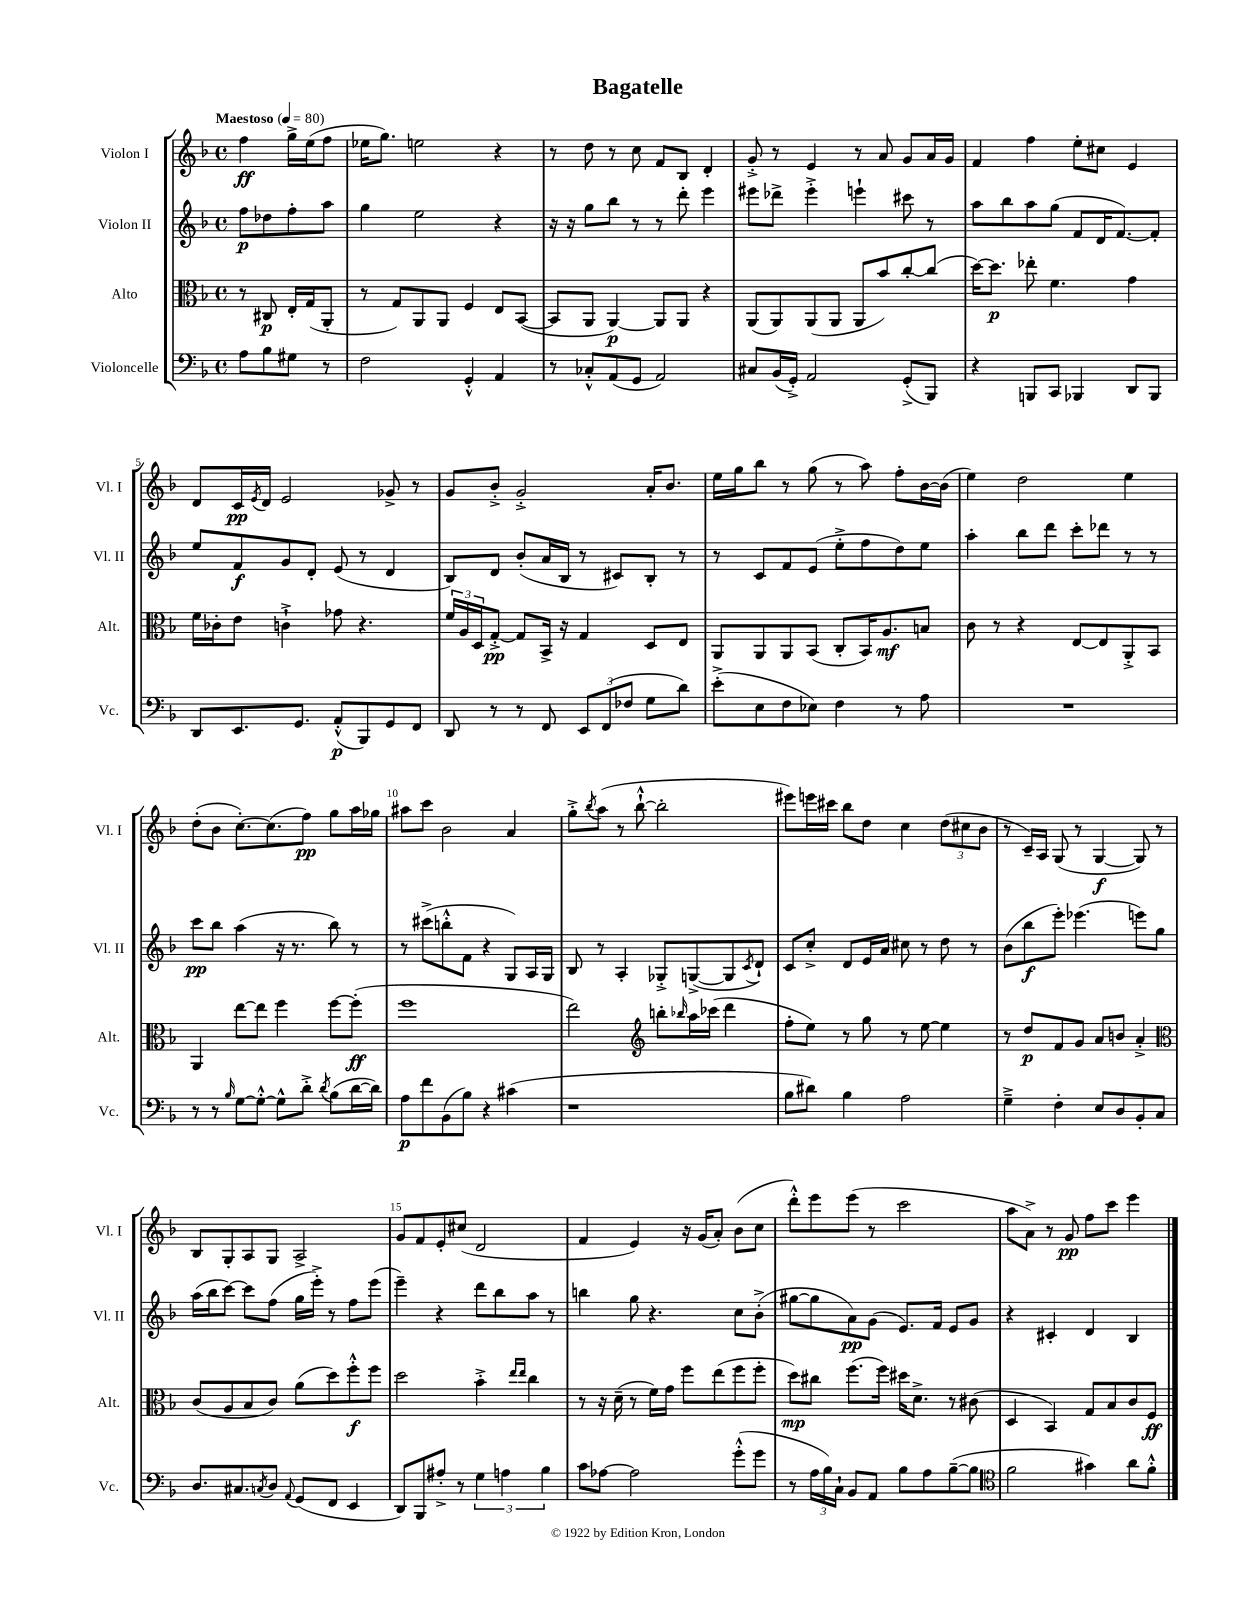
\header { title = "Bagatelle" }
<<
\new StaffGroup <<
\new Staff = "s0" \with { instrumentName = "Violon I" shortInstrumentName = "Vl. I" } {
    \clef treble \key f \major \defaultTimeSignature \time 4/4 \partial 2 \tempo "Maestoso" 4 = 80
    f''4\ff g''16-> e''16( f''8 |
    ees''16 g''8.) e''2 r4 |
    r8 d''8 r8 c''8 f'8 bes8 d'4-. |
    g'8-.-> r8 e'4 r8 a'8 g'8 a'16 g'16 |
    f'4 f''4 e''8-. cis''8 e'4 |
    d'8 c'16\pp \acciaccatura { e'8 } d'16 e'2 ges'8-> r8 |
    g'8 bes'8-.-> g'2-.-> a'16-. bes'8. |
    e''16 g''16 bes''8 r8 g''8( r8 a''8) f''8-. bes'16~ bes'16( |
    e''4) d''2 e''4 |
    d''8-.( bes'8 c''8.~-.) c''8.( f''8\pp) g''8 a''16 ges''16 |
    ais''8 c'''8 bes'2 a'4 |
    g''8-.-> \acciaccatura { bes''8 } a''8( r8 bes''8~-!-^ bes''2-. |
    eis'''8) e'''16 cis'''16 bes''8 d''8 c''4 \tuplet 3/2 { d''8( cis''8 bes'8 } |
    r8 c'16--) a16 g8( r8 g4~\f g8) r8 |
    bes8 g8-. a8 g8 a2-> |
    g'8 f'8 e'8-. cis''8( d'2 |
    f'4 e'4) r16 g'16( a'8-.) bes'8( c''8 |
    d'''8-.-^) e'''8 e'''8( r8 c'''2 |
    a''8 a'8->) r8 g'8\pp f''8 c'''8 e'''4 \bar "|." |
}
\new Staff = "s1" \with { instrumentName = "Violon II" shortInstrumentName = "Vl. II" } {
    \clef treble \key f \major \defaultTimeSignature \time 4/4 \partial 2
    f''8\p des''8 f''8-. a''8 |
    g''4 e''2 r4 |
    r16 r16 g''8 bes''8 r8 r8 d'''8-. e'''4 |
    eis'''8 des'''8-> eis'''4-.-> e'''4-! cis'''8 r8 |
    a''8 bes''8 a''8 g''8( f'8 d'16 f'8.~) f'8-. |
    e''8 f'8\f g'8 d'8-. e'8( r8 d'4 |
    bes8) d'8 bes'8-.( a'16 bes16 r8 cis'8) bes8-. r8 |
    r8 c'8 f'8 e'8( e''8-.-> f''8 d''8) e''8 |
    a''4-. bes''8 d'''8 c'''8-. des'''8 r8 r8 |
    c'''8\pp bes''8 a''4( r16 r8. bes''8) r8 |
    r8 cis'''8->( b''8-.-^ f'8 r4 g8) a16 g16 |
    bes8 r8 a4-. ges8-.-> g8~->( g8 \acciaccatura { c'8 } d'8-!) |
    c'8 c''8-.-> d'8 e'16 a'16 cis''8 r8 d''8 r8 |
    bes'8( bes''8\f e'''8-.) ees'''4.( e'''8) g''8 |
    a''16( bes''16 c'''8~) c'''8 f''8( g''16 e'''16-.->) r8 f''8 e'''8( |
    e'''4--) r4 d'''8 bes''8 a''8 r8 |
    b''4 g''8 r4. c''8 bes'8-.->( |
    gis''8~ gis''8 a'8\pp) g'8( e'8.) f'16 e'8 g'8 |
    r4 cis'4-. d'4 bes4 \bar "|." |
}
\new Staff = "s2" \with { instrumentName = "Alto" shortInstrumentName = "Alt." } {
    \clef alto \key f \major \defaultTimeSignature \time 4/4 \partial 2
    r8 cis8\p e16-. g16( a,8-. |
    r8 g8) a,8 a,8 f4 e8 bes,8~( |
    bes,8 a,8 a,4~\p) a,8 a,8 r4 |
    a,8( a,8) a,8( a,8 a,8 bes'8) c''8~-. c''8( |
    d''16~) d''8.\p ees''8-. f'4. g'4 |
    f'16 ces'16-. e'8 c'4-!-> ges'8 r4. |
    \tuplet 3/2 { f'16 a16 d16 } g8~-.->\pp g8 bes,16-> r16 g4 d8 e8 |
    a,8 a,8 a,8 bes,8( c8-. bes,16) a8.\mf b8 |
    c'8 r8 r4 e8~ e8 a,8-.-> bes,8 |
    a,4 e''8~ e''8 f''4 f''8~ f''8-.\ff( |
    f''1 |
    e''2) \clef treble b''8-. \grace { bes''16 } a''16 ces'''16( d'''4 |
    f''8-. e''8) r8 g''8 r8 e''8~ e''4 |
    r8 d''8\p f'8 g'8 a'8 b'8 a'4-.-> |
    \clef alto c'8( a8 bes8 c'8) a'8( d''8) f''8-.-^\f f''8 |
    d''2 bes'4-.-> \grace { e''16 e''16 } c''4 |
    r8 r16 d'16--( r8 f'16) g'16 f''8 e''8( f''8 f''8-. |
    d''8\mp) cis''8 f''8.( f''16) dis''16 d'8.-> r8 cis'8( |
    d4 bes,4) g8 bes8 c'8 f8\ff \bar "|." |
}
\new Staff = "s3" \with { instrumentName = "Violoncelle" shortInstrumentName = "Vc." } {
    \clef bass \key f \major \defaultTimeSignature \time 4/4 \partial 2
    a8 bes8 gis8 r8 |
    f2 g,4-.-^ a,4 |
    r8 ces8-.-^ a,8( g,8 a,2) |
    cis8 bes,16( g,16-.->) a,2 g,8-.->( bes,,8) |
    r4 b,,8 c,8 bes,,4 d,8 bes,,8 |
    d,8 e,8. g,8. a,8-.-^\p( bes,,8) g,8 f,8 |
    d,8 r8 r8 f,8 \tuplet 3/2 { e,8 f,8( fes8 } g8 d'8) |
    e'8-.->( e8 f8 ees8) f4 r8 a8 |
    R1 |
    r8 r8 \grace { bes16 } g8~ g8~-.-^ g8-^ d'8-.-> \acciaccatura { d'8 } bes8( d'16~ d'16) |
    a8\p f'8 bes,8( bes8) r4 cis'4( |
    r1 |
    bes8 dis'8) bes4 a2 |
    g4---> f4-. e8 d8 bes,8-. c8 |
    d8. cis8. \acciaccatura { c8 } d8 \appoggiatura { a,8 } g,8( f,8 e,4 |
    d,8) bes,,8 ais8-.-> r8 \tuplet 3/2 { g4 a4 bes4 } |
    c'8 aes8~ aes2 g'8-.-^( g'8 |
    r8 \tuplet 3/2 { a16 bes16) c16-! } bes,8 a,8 bes8 a8 bes8~--( bes8 |
    \clef tenor f'2 gis'4) a'8 f'8-.-^ \bar "|." |
}
>>
>>
\layout { \context { \Score \override BarNumber.break-visibility = ##(#f #t #t) barNumberVisibility = #(every-nth-bar-number-visible 5) } }
